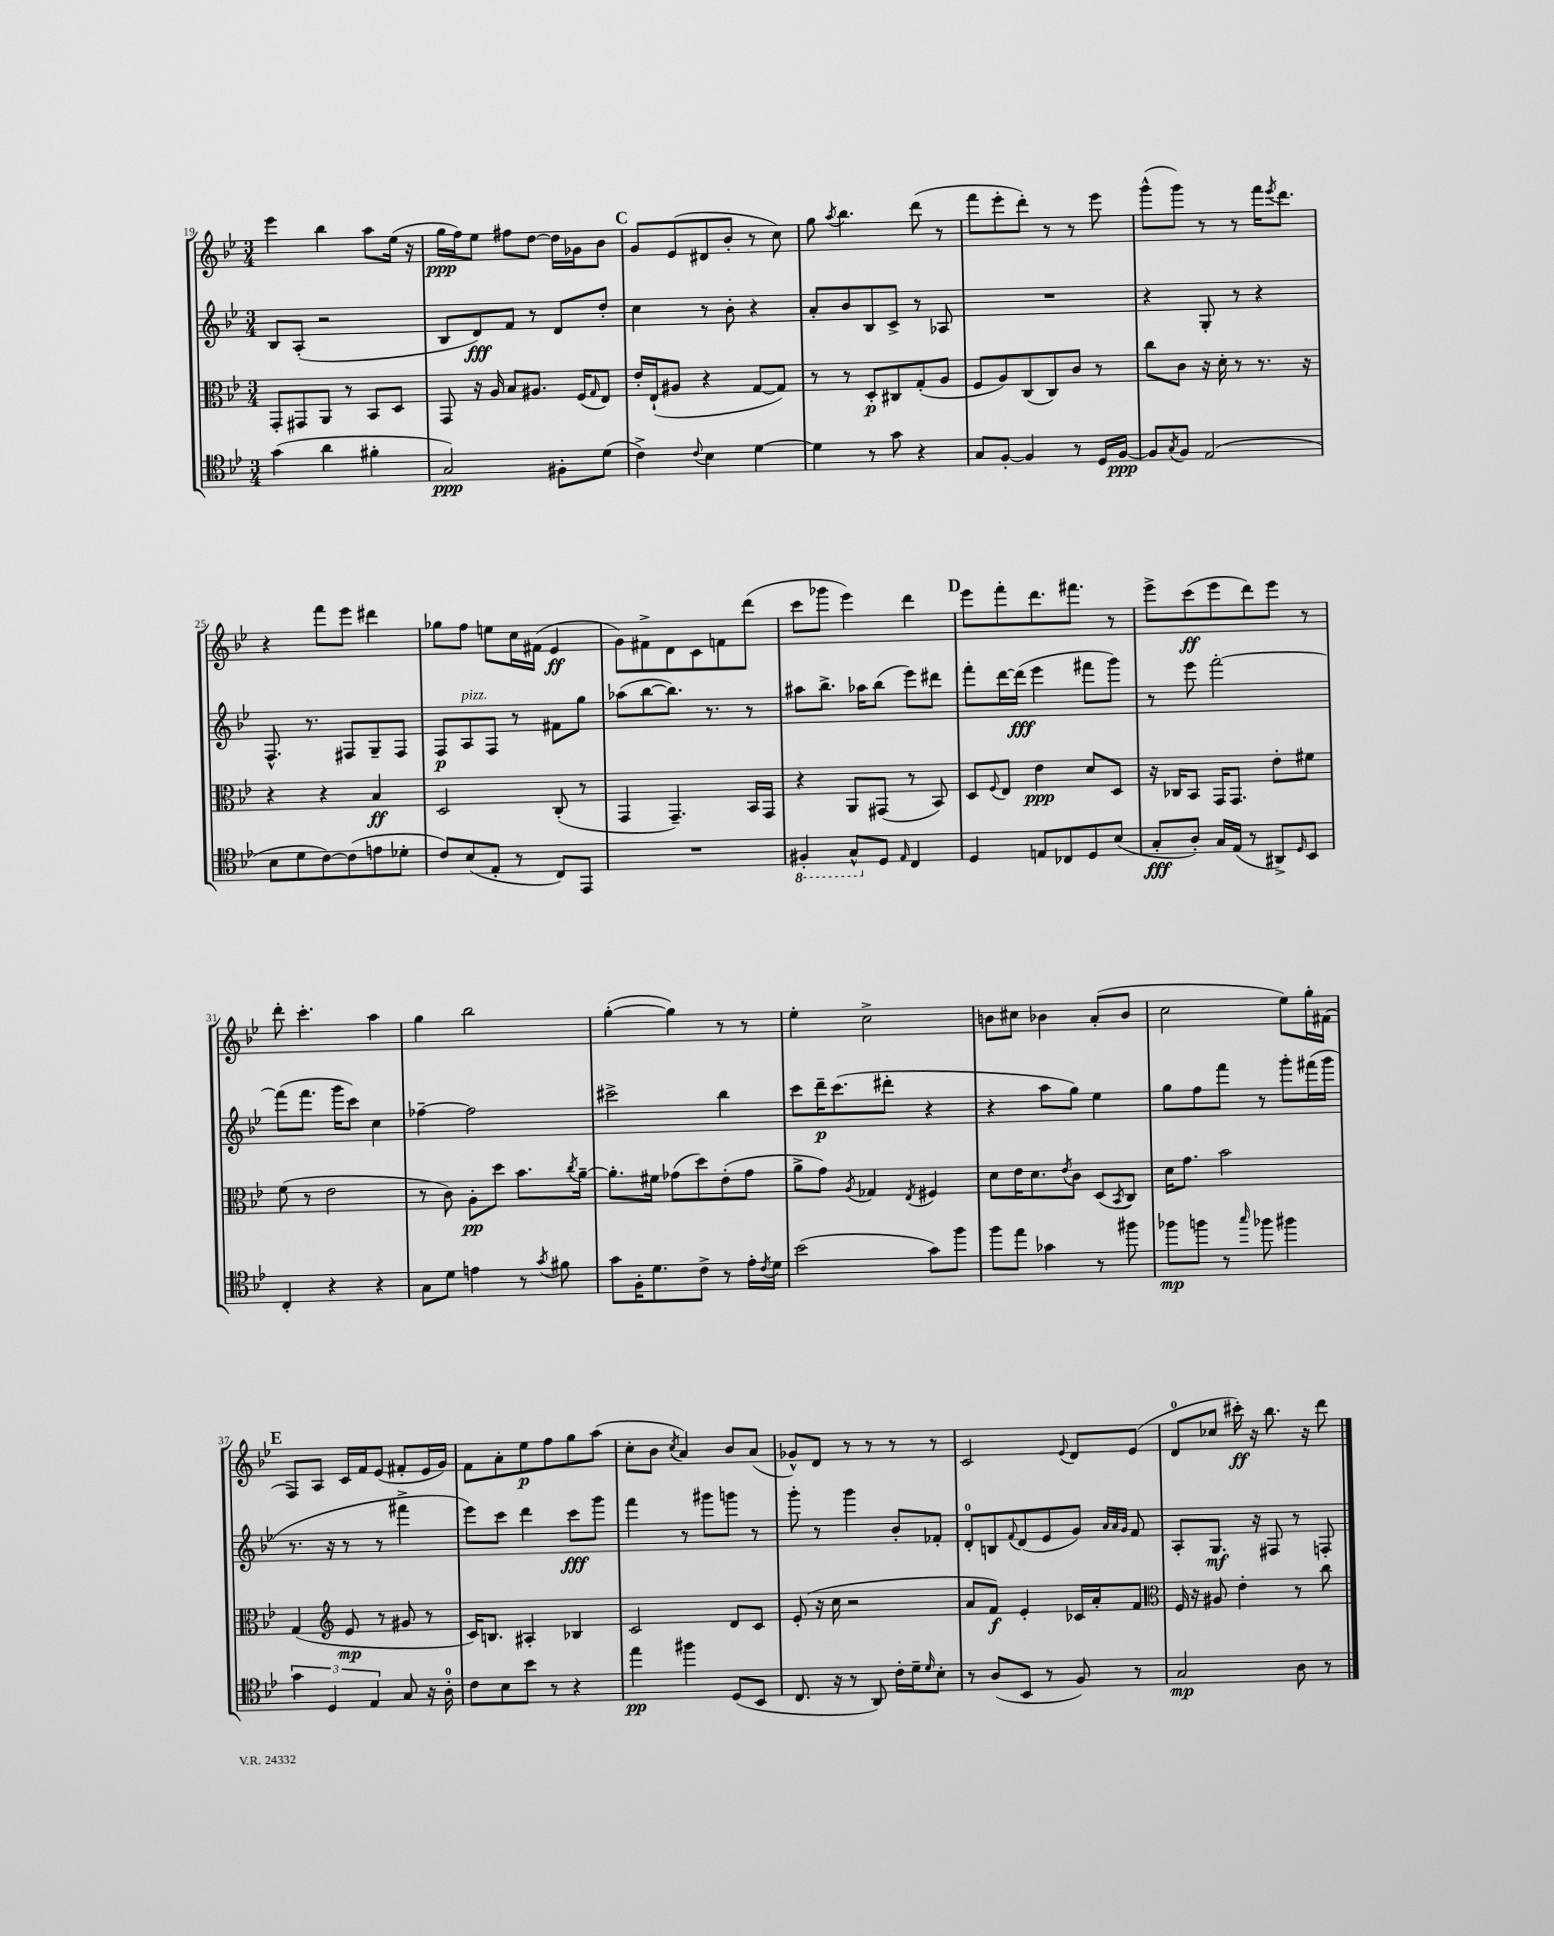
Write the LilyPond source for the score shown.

<<
\new StaffGroup <<
\new Staff = "s0" {
    \clef treble \key bes \major \numericTimeSignature \time 3/4
    ees'''4 bes''4 a''8 ees''16( r16 |
    g''16\ppp f''16) ees''8 fis''8 d''8~ d''16 ges'16 bes'8 |
    \mark \markup { \bold "C" } g'8 ees'8( dis'8 bes'8-. r8 c''8) |
    g''8 \acciaccatura { a''8 } bes''4. d'''8( r8 |
    f'''8 ees'''8-. d'''8-.) r8 r8 ees'''8 |
    g'''8-^( g'''8) r8 r8 f'''16 \acciaccatura { ees'''8 } d'''8. |
    r4 f'''8 ees'''8 dis'''4 |
    ges''8 f''8 e''8 c''16 fis'16( ees'4\ff |
    g'8) fis'8-> d'8 c'8 f'8 d'''8( |
    c'''8 ges'''8 ees'''4) d'''4 |
    \mark \markup { \bold "D" } ees'''8 f'''8-. d'''8. fis'''8. r8 |
    ees'''8-> c'''8\ff( ees'''8 d'''8) ees'''8 r8 |
    d'''8-. c'''4.-. a''4 |
    g''4 bes''2 |
    g''4~-.( g''4) r8 r8 |
    ees''4-. c''2-> |
    b'8 cis''8 bes'4 a'8-.( bes'8 |
    c''2 ees''8) g''16-. fis'16( |
    \mark \markup { \bold "E" } f8) a8 c'16 f'16 ees'8( fis'8-. ees'16 g'16) |
    f'8 a'8-. ees''8\p f''8 g''8 a''8( |
    c''8-. bes'8 \acciaccatura { c''8 } a'4) bes'8 a'8( |
    ges'8-^) d'8 r8 r8 r8 r8 |
    c'2 \appoggiatura { ees'8 } d'8 ees'8( |
    d'8-0 ces''8 cis'''16-.\ff) r16 bes''8. r16 d'''8 \bar "|." |
}
\new Staff = "s1" {
    \clef treble \key bes \major \numericTimeSignature \time 3/4
    bes8 a8-.( r2 |
    bes8 d'8\fff) f'8 r8 d'8 d''8-. |
    \mark \markup { \bold "C" } c''4 r8 bes'8-. r4 |
    a'8-. bes'8 bes8 c'8-> r8 aes8 |
    R2. |
    r4 g8-. r8 r4 |
    f8.-^ r8. fis8 g8-- fis8 |
    f8\p a8^\markup { \italic "pizz." } f8 r8 fis'8 g''8 |
    aes''8( bes''8~ bes''8.) r8. r8 |
    ais''8 bes''8.-> aes''16 bes''8( ees'''8) dis'''8 |
    \mark \markup { \bold "D" } f'''8-. d'''16~ d'''16\fff( ees'''4 fis'''8 g'''8) |
    r8 ees'''8 f'''2~-. |
    f'''8( f'''8. g'''16 c'''8) c''4 |
    fes''4~-- fes''2 |
    cis'''2-> bes''4 |
    c'''8 d'''16--\p c'''8.( dis'''8-. r4 |
    r4 a''8 g''8) ees''4 |
    g''8 f''8 f'''8 r8 g'''8-. fis'''16( g'''16 |
    \mark \markup { \bold "E" } r8. r16 r8 r8 fis'''4-> |
    ees'''8) c'''8 d'''4 c'''8\fff g'''8 |
    f'''4 r8 gis'''8 g'''8 r8 |
    g'''8-. r8 g'''4 bes'8-. fes'8-. |
    d'8-0-. b8 \appoggiatura { f'8 } d'8( ees'8 g'8) \grace { a'32 a'32 g'32 } f'8 |
    a8-. g8.\mf r16 fis8 r8 f8-. \bar "|." |
}
\new Staff = "s2" {
    \clef alto \key bes \major \numericTimeSignature \time 3/4
    g,8-. gis,8 a,8 r8 bes,8 d8 |
    g,8 r16 a16 bes8 ais8. f16( \grace { g16 } ees8) |
    \mark \markup { \bold "C" } ees'16-. ees16-!( ais8 r4 g8~ g8) |
    r8 r8 d8-.\p cis8 g8-.( a8 |
    f8 a8) c8( c8) c'8 r8 |
    c''8 c'8 r16 d'16-. r8 r8. r16 |
    r4 r4 bes4\ff |
    d2 c8-.( r8 |
    g,4 g,4.--) bes,16 g,16 |
    r4 a,8 gis,8( r8 bes,8) |
    \mark \markup { \bold "D" } d8 \appoggiatura { f8 } ees8 ees'4\ppp d'8 d8 |
    r16 ces16 bes,8 g,16 g,8. ees'8-. fis'8 |
    f'8( r8 ees'2 |
    r8 c'8) a8-.\pp d''8 bes'8. \acciaccatura { c''8 } a'16~-- |
    a'8.-. fis'16 ges'8( d''8) ees'8-.( ges'8 |
    a'8-> g'8) \acciaccatura { a8 } ges4 \acciaccatura { ees8 } fis4 |
    d'8 ees'16 d'8. \acciaccatura { ees'8 } c'8 d8( \acciaccatura { bes,8 } c8) |
    d'16 g'8. bes'2 |
    \mark \markup { \bold "E" } g4( \clef treble ees'8\mp r8 gis'8 r8 |
    c'16) b8. ais4-. bes4 |
    c'2 d'8 c'8 |
    ees'8-.( r16 c''16 r2 |
    a'8 f'8\f) ees'4-. ces'16 a'16-. f'8 |
    \clef alto f16 r16 ais8 ees'4-. r8 c''8 \bar "|." |
}
\new Staff = "s3" {
    \clef tenor \key bes \major \numericTimeSignature \time 3/4
    g'4( a'4 fis'4-. |
    g2\ppp) fis8-. d'8( |
    \mark \markup { \bold "C" } c'4->) \appoggiatura { c'8 } bes4 d'4~ |
    d'4 r8 g'8 r4 |
    g8 f8~-. f4 r8 d16 f16~\ppp |
    f8 \acciaccatura { g8 } f8 ees2( |
    bes8 d'8 c'8~) c'8( e'8 des'8-. |
    c'8) bes8( ees8-. r8 c8) ees,8 |
    R2. |
    \ottava #-1 fis,4-. g,8-^ \ottava #0 d8 \grace { ees16 } c4 |
    \mark \markup { \bold "D" } d4 e8 ces8 d8 bes8( |
    g8-.\fff a8-.) g16 ees16( r8 ais,8->) \grace { d16 } bes,8 |
    c4-. r4 r4 |
    g8 d'8 e'4 r8 \acciaccatura { g'8 } fis'8 |
    g'8 f16-. d'8. c'8-> r8 ees'16-. \acciaccatura { c'8 } d'16 |
    bes'2( g'8) f''8 |
    f''8 ees''8 ges'4 r8 fis''8 |
    fes''8\mp f''8 r8 \grace { g''16 } fes''8 fis''4 |
    \mark \markup { \bold "E" } \tuplet 3/2 { g'4 d4 ees4 } g8 r16 a16-0-. |
    c'8 bes8 bes'8 r8 r4 |
    ees''4\pp fis''4 d8( bes,8 |
    c8. r16 r8 a,8) c'16-. d'16-- \grace { d'16 } bes8-. |
    r8 a8( bes,8 r8 f8) r8 |
    g2\mp a8 r8 \bar "|." |
}
>>
>>
\layout { \context { \Score currentBarNumber = #19 } }
